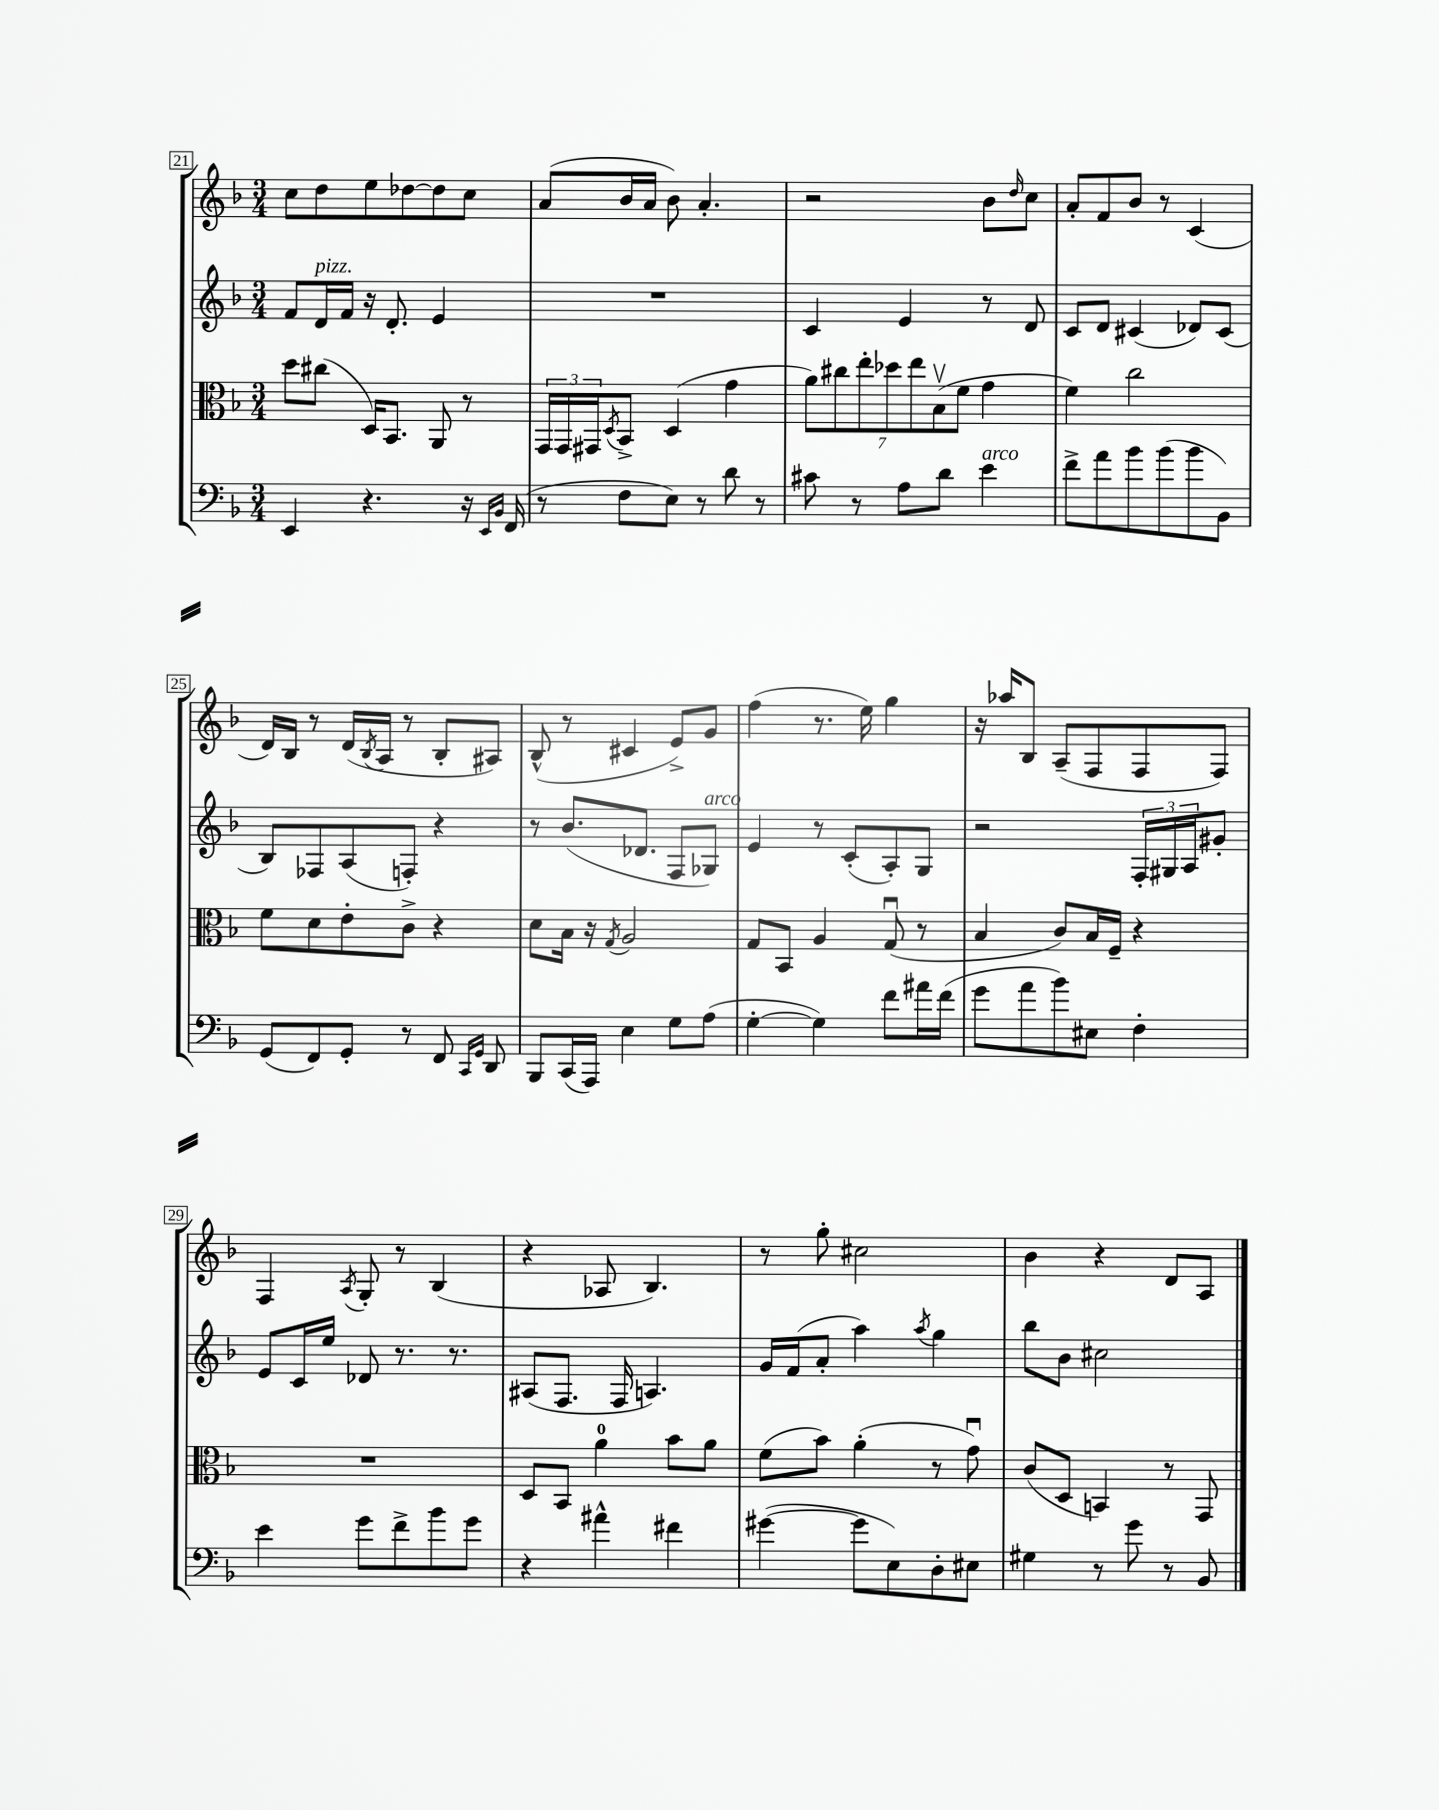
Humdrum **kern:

**kern	**kern	**kern	**kern
*part4	*part3	*part2	*part1
*staff4	*staff3	*staff2	*staff1
*clefF4	*clefC3	*clefG2	*clefG2
*k[b-]	*k[b-]	*k[b-]	*k[b-]
*M3/4	*M3/4	*M3/4	*M3/4
=21	=21	=21	=21
4EE/	8dd\L	8f/L	8cc\L
!	!	!LO:TX:a:i:t=pizz.	!
.	(8cc#X\J	16d/L	8dd\
.	.	16f/JJ	.
4.r	16D/KL)	16r	8ee\
.	8.BB-/J	8.d'/	.
.	.	.	[8dd-X\
.	8AA/	4e/	8dd-\]
16r	8r	.	8cc\J
16qqEE/LL	.	.	.
16qqBB-/JJ	.	.	.
(16FF/	.	.	.
=22	=22	=22	=22
8r	24GG/LL	2.r	(8a/L
.	24GG/	.	.
.	24GG#X/J	.	.
.	8qD/	.	.
8F\L	8BB-^/J	.	16b-/L
.	.	.	16a/JJ
8E\J)	(4D/	.	8b-\)
8r	.	.	4.a'/
8d\	4g\	.	.
8r	.	.	.
=23	=23	=23	=23
8c#X\	14a\L)	4c/	2r
.	14cc#X\	.	.
8r	.	.	.
.	14ee'\	.	.
.	14dd-X\	.	.
8A\L	.	4e/	.
.	14ee\	.	.
.	(14B-v\	.	.
8d\J	.	.	.
.	14f\J	.	.
!LO:TX:a:i:t=arco	!	!	!
4e\	4g\	8r	8b-\L
.	.	.	16qqdd/
.	.	8d/	8cc\J
=24	=24	=24	=24
8f^\L	4f\)	8c/L	8a'/L
8a\	.	8d/J	8f/
8b-\	2cc\	(4c#X/	8b-/J
(8b-\	.	.	8r
8b-\	.	8d-X/L)	(4c/
8BB-\J)	.	(8c#/J	.
!!LO:LB:g=z
=25	=25	=25	=25
(8GG/L	8f\L	8B-/L)	16d/LL)
.	.	.	16B-/JJ
8FF/)	8d\	8F-X/	8r
8GG'/J	8e'\	(8A/	(16d/LL
.	.	.	8qB-/
.	.	.	16A/JJ
8r	8c^\J	8Fn'/J)	8r
8FF/	4r	4r	8B-'/L
16qqCC/LL	.	.	.
16qqGG/JJ	.	.	.
8DD/	.	.	8A#X/J)
=26	=26	=26	=26
8BBB-/L	8d\L	8r	(8B-^^/
(16CC/L	16B-\Jk	(8.b-/L	8r
16AAA/JJ)	16r	.	.
.	8qG/	.	.
4E\	2A/	.	4c#X/
.	.	8.d-X/J	.
8G\L	.	8F/L	8e^/L)
!	!	!LO:TX:a:i:t=arco	!
(8A\J	.	8G-X/J)	8g/J
=27	=27	=27	=27
[4G'\	8G/L	4e/	(4ff\
.	8BB-/J	.	.
4G\])	4A/	8r	8.r
.	.	(8c'/L	.
.	.	.	16ee\)
8f\L	(8Gu/	8A'/)	4gg\
16a#X\L	8r	8G/J	.
(16f\JJ	.	.	.
=28	=28	=28	=28
8g\L	4B-/	2r	16r
.	.	.	16aa-X/KL
8a\	.	.	8B-/J
8b-\)	8c/L)	.	(8A~/L
8E#X\J	16B-/L	.	8F/
.	16F~/JJ	.	.
4F'\	4r	24F'/LL	8F/
.	.	24G#X/	.
.	.	24A/J	.
.	.	8g#X'/J	8F/J)
!!LO:LB:g=z
=29	=29	=29	=29
4e\	2.r	8e/L	4F/
.	.	16c/L	.
.	.	16ee/JJ	.
.	.	.	8qA/
8g\L	.	8d-X/	8G'/
8f^\	.	8.r	8r
8b-\	.	.	(4B-/
.	.	8.r	.
8g\J	.	.	.
=30	=30	=30	=30
4r	8D/L	(8A#X/L	4r
.	8BB-/J	8.F/J	.
4a#X^^\	4a\	.	8A-X/
.	.	16F/	.
.	.	4.An/)	4.B-/)
4f#X\	8b-\L	.	.
.	8a\J	.	.
=31	=31	=31	=31
([4g#X\	(8f\L	16g/LL	8r
.	.	(16f/J	.
.	8b-\J)	8a'/J	8gg'\
8g#\L]	(4a'\	4aa\)	2cc#X\
8E\)	.	.	.
.	.	8qaa/	.
8D'\	8r	4gg\	.
8E#X\J	8gu\)	.	.
=32	=32	=32	=32
4G#X\	(8c/L	8bb-\L	4b-\
.	8D/J	8b-\J	.
8r	4BBn/)	2cc#X\	4r
8g\	.	.	.
8r	8r	.	8d/L
8BB-/	8GG/	.	8A/J
==	==	==	==
*-	*-	*-	*-
